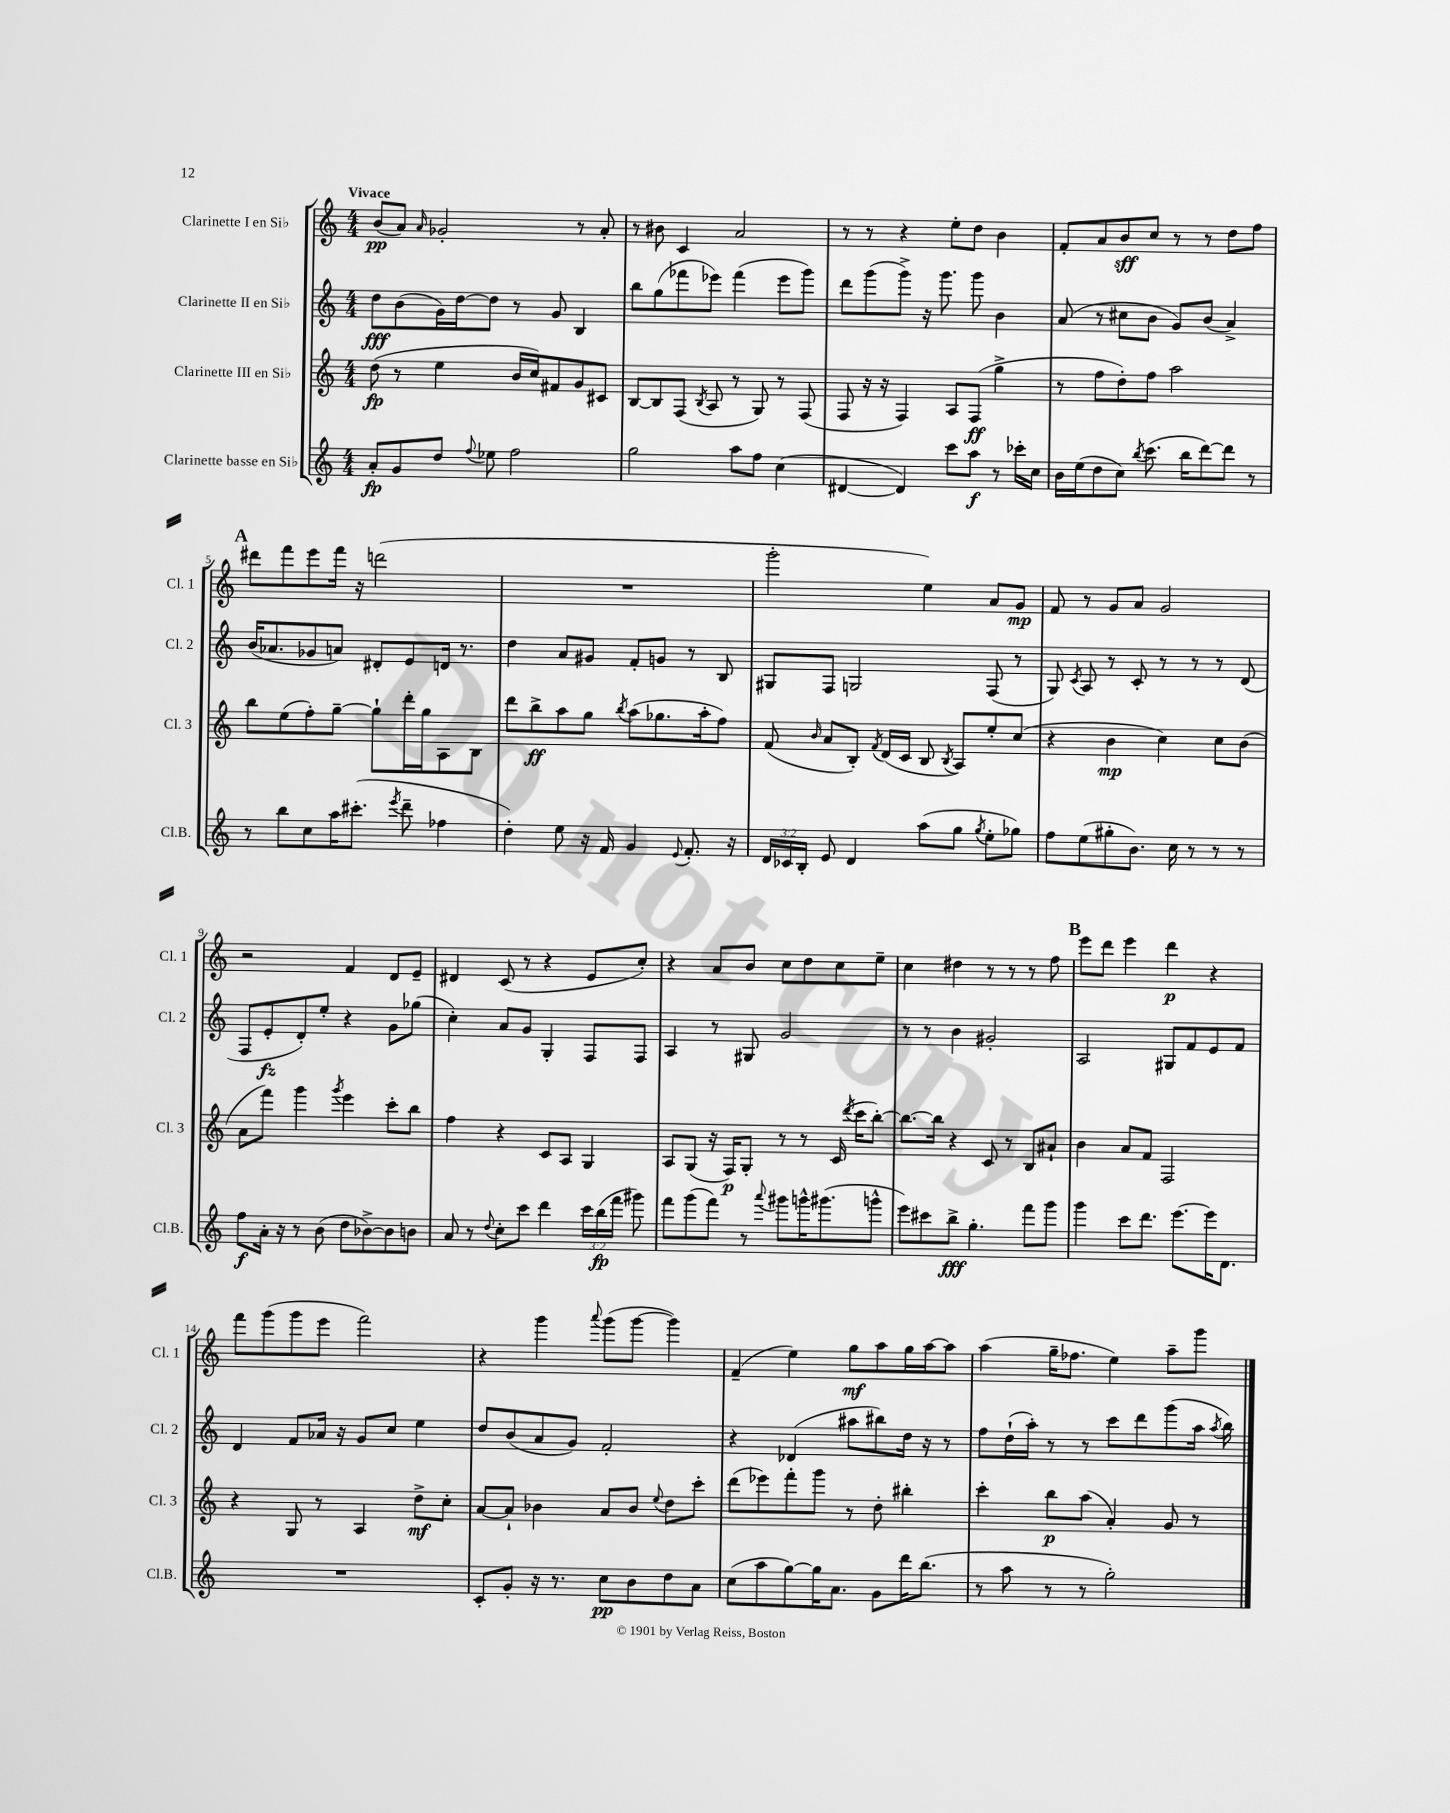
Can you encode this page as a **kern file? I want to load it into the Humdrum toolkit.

**kern	**kern	**kern	**kern
*staff4	*staff3	*staff2	*staff1
*clefG2	*clefG2	*clefG2	*clefG2
*k[]	*k[]	*k[]	*k[]
*M4/4	*M4/4	*M4/4	*M4/4
8a'/L	(8dd\	8dd\L	(8b/L
8g/	8r	(8b\	8a/J)
.	.	.	16qqa/
8dd/J	4ee\	16g\L)	2g-'/
.	.	[16dd\J	.
8qqff/	.	.	.
8ee-\	.	8dd\]J	.
2ff\	16b/LL	8r	.
.	16cc/J)	.	.
.	8f#/	8g/	.
.	8g/	4B/	8r
.	8c#/J	.	8a'/
=	=	=	=
2gg\	[8B/L	8bb\L	8r
.	8B/]	(8gg\	8b#\
.	(8F/J	8fff-\	4c/
.	8qB/	.	.
.	8A/	8eee-\J)	.
8aa\L	8r	(4fff-\	2a/
8ff\J	8G/)	.	.
(4cc\	8r	8eee-\L	.
.	(8F/	8ggg\J)	.
=	=	=	=
[4d#/	8F/	8ddd\L	8r
.	16r	(8ggg\	8r
.	16r	.	.
4d#/])	4F/)	8ggg^\J)	4r
.	.	16r	.
.	.	8.ggg\	.
8ccc\L	8A/L	.	8ee'\L
8aa\J	(8F/J	8ggg\	8dd\J
8r	4gg^\	4b\	4b\
16ccc-'\LL	.	.	.
16cc\JJ	.	.	.
=	=	=	=
16b\LL	8r	(8a/	8f'/L
(16ee\J	.	.	.
8dd\	8ff\L	8r	8a/
8cc\J)	8dd'\)	8cc#\L	8b/
8qbb/	.	.	.
(8.ccc\	8ff\J	8b\J	8cc/J
.	2aa\	8g/L)	8r
16bb\LK	.	.	.
[8ddd\)	.	(8b/J	8r
8ddd\]J	.	4a^/)	8dd\L
8r	.	.	8ff\J
=	=	=	=
8r	8bb\L	(16b/LK	8ddd#\L
.	.	8.a-/	.
8bb\L	(8ee\	.	8fff\
8cc\	8ff'\)	8g-/	8eee\
16aa\K	[8gg~\J	8a/J)	16fff\Jk
(8.ccc#'\J	.	.	16r
.	8gg`\]L	8d#'/L	(2ddd\
8qeee/	.	.	.
8ddd~\	16ddd'\L	8e/	.
.	16gg\J	.	.
4ff-\	8A\	16d/Jk	.
.	.	8.r	.
.	8B\J	.	.
=	=	=	=
4dd'\)	8ddd\L	4dd\	1r
.	8bb^\	.	.
8ee\	8aa\	8a/L	.
16r	8gg\J	8g#/J	.
16f/	.	.	.
.	8qbb/	.	.
4g/	(8aa\L	8f'/L	.
.	8.gg-\	8g/J	.
8qqe/	.	.	.
8.f'/	.	8r	.
.	16aa'\k	.	.
.	8ff\J)	8B/	.
16r	.	.	.
=	=	=	=
24d/LL	(8f/	8G#/L	2ggg'\
24c-/	.	.	.
24B'/JJ	.	.	.
.	16qqb/	.	.
8e/	8a/L	8F/J	.
4d/	8B'/J)	2G/	.
.	8qf/	.	.
.	(16d/LL	.	.
.	16c/JJ	.	.
(8aa\L	8B/	.	4ee\)
.	8qB/	.	.
8gg\J	8A/L)	.	.
8qgg/	.	.	.
8ee'\L	8ee'/	(8F/	8a/L
8gg-\J)	(8cc/J	8r	8g/J
=	=	=	=
8ff\L	4r	8G/)	8f/
.	.	8qc/	.
(8ee\	.	8A/	8r
8gg#'\	4b\	8r	8g/L
8.b\J)	.	8c'/	8a/J
.	4cc\)	8r	2g/
16cc\	.	.	.
8r	.	8r	.
8r	8cc\L	8r	.
8r	(8b\J	(8d/	.
=	=	=	=
8ff\L	8a\L	8F/L	2r
16a'\Jk	8fff\J)	8e'/	.
16r	.	.	.
8r	4ggg\	8d'/)	.
(8b\	.	8ee'/J	.
.	8qggg/	.	.
8dd\L	4eee\	4r	4f/
[8b-^\)	.	.	.
8b-\]	8ccc'\L	8g\L	8d/L
8b\J	8bb\J	(8gg-\J	8e~/J
=	=	=	=
8a/	4ff\	4cc'\)	4d#/
8r	.	.	.
8qqdd/	.	.	.
8cc'\L	4r	8a/L	(8c/
8ccc\J	.	8g/J	8r
4ddd\	8c/L	4G'/	4r
.	8A/J	.	.
24ccc\LL	4G/	8F/L	8e/L
(24bb\	.	.	.
24fff\JJ	.	.	.
8ggg#\)	.	8F/J	8cc'/J)
=	=	=	=
8fff\L	8A/L	4A/	4r
(8ggg\	(8G/J	.	.
8fff\J)	16r	8r	8a/L
.	16F/LK)	.	.
8r	8G'/J	8G#/	8b/J
8qqaaa/	.	.	.
8ggg#\L	8r	2g/	8cc\L
16ggg^^\K	8r	.	8dd\
(8.ggg#\	.	.	.
.	(16c/	.	8cc\
.	8qddd/	.	.
.	16ccc\LK	.	.
8ggg^^\J	[8bb'\J)	.	8ee~\J
=	=	=	=
8eee\L)	8.bb\_L	8r	4cc\
8ccc#\	.	8r	.
.	16bb\]Jk	.	.
8bb^\J	4r	4b\	4dd#\
4.gg'\	.	.	.
.	8c/	2g#'/	8r
.	8r	.	8r
8fff\L	8B/L	.	8r
8ggg\J	8a#`/J	.	8ff\
=	=	=	=
4ggg\	4b\	2A/	8eee\L
.	.	.	8ddd\J
8ccc\L	8a/L	.	4eee\
8.ddd\J	8f/J	.	.
.	2F/	8G#/L	4ddd\
[8.eee\L	.	.	.
.	.	8f/	.
16eee\]K	.	8e/	4r
8.d\J	.	.	.
.	.	8f/J	.
=	=	=	=
1r	4r	4d/	8fff\L
.	.	.	(8ggg\
.	8G/	8f/L	8ggg\
.	8r	16a-/Jk	8eee\J
.	.	16r	.
.	4A/	8g/L	2fff\)
.	.	8cc/J	.
.	8dd^\L	4ee\	.
.	8cc'\J	.	.
=	=	=	=
8c'/L	[8a/L	8dd/L	4r
8g'/J	8a`/]J	(8b/	.
16r	4b-\	8a/	4ggg\
8.r	.	.	.
.	.	8g/J)	.
.	.	.	8qqaaa/
8cc\L	8a/L	2f'/	(8ggg\L
8b\	8b-/J	.	[8ggg\J
.	8qqee/	.	.
8dd\	8dd\L	.	4ggg\])
8a\J	8ccc'\J	.	.
=	=	=	=
(8cc\L	(8ddd\L	4r	(4f~/
8aa\	8eee-\)	.	.
[8gg\)	8fff'\	(4d-/	4ee\)
16gg\]K	8ggg\J	.	.
8.a\J	.	.	.
.	8r	8aa#\L	8gg\L
8g\L	8dd'\	8bb#\)	8aa\
16ddd\K	4bb#'\	16dd\Jk	16gg\L
(8.bb\J	.	16r	[16aa\J
.	.	8r	8aa\]J
=	=	=	=
8r	4ccc'\	8ff\L	(4aa\
8aa\	.	(16dd`\L	.
.	.	16aa'\JJ)	.
8r	8bb\L	8r	16gg~\LK
.	.	.	8.ff-\J
8r	(8aa\J	8r	.
2gg'\)	4a'/)	8ccc\L	4ee\)
.	.	8ddd\	.
.	8g/	(8ggg\	8aa~\L
.	8r	16aa\Jk	8ggg\J
.	.	8qaa/	.
.	.	16bb\)	.
==	==	==	==
*-	*-	*-	*-
